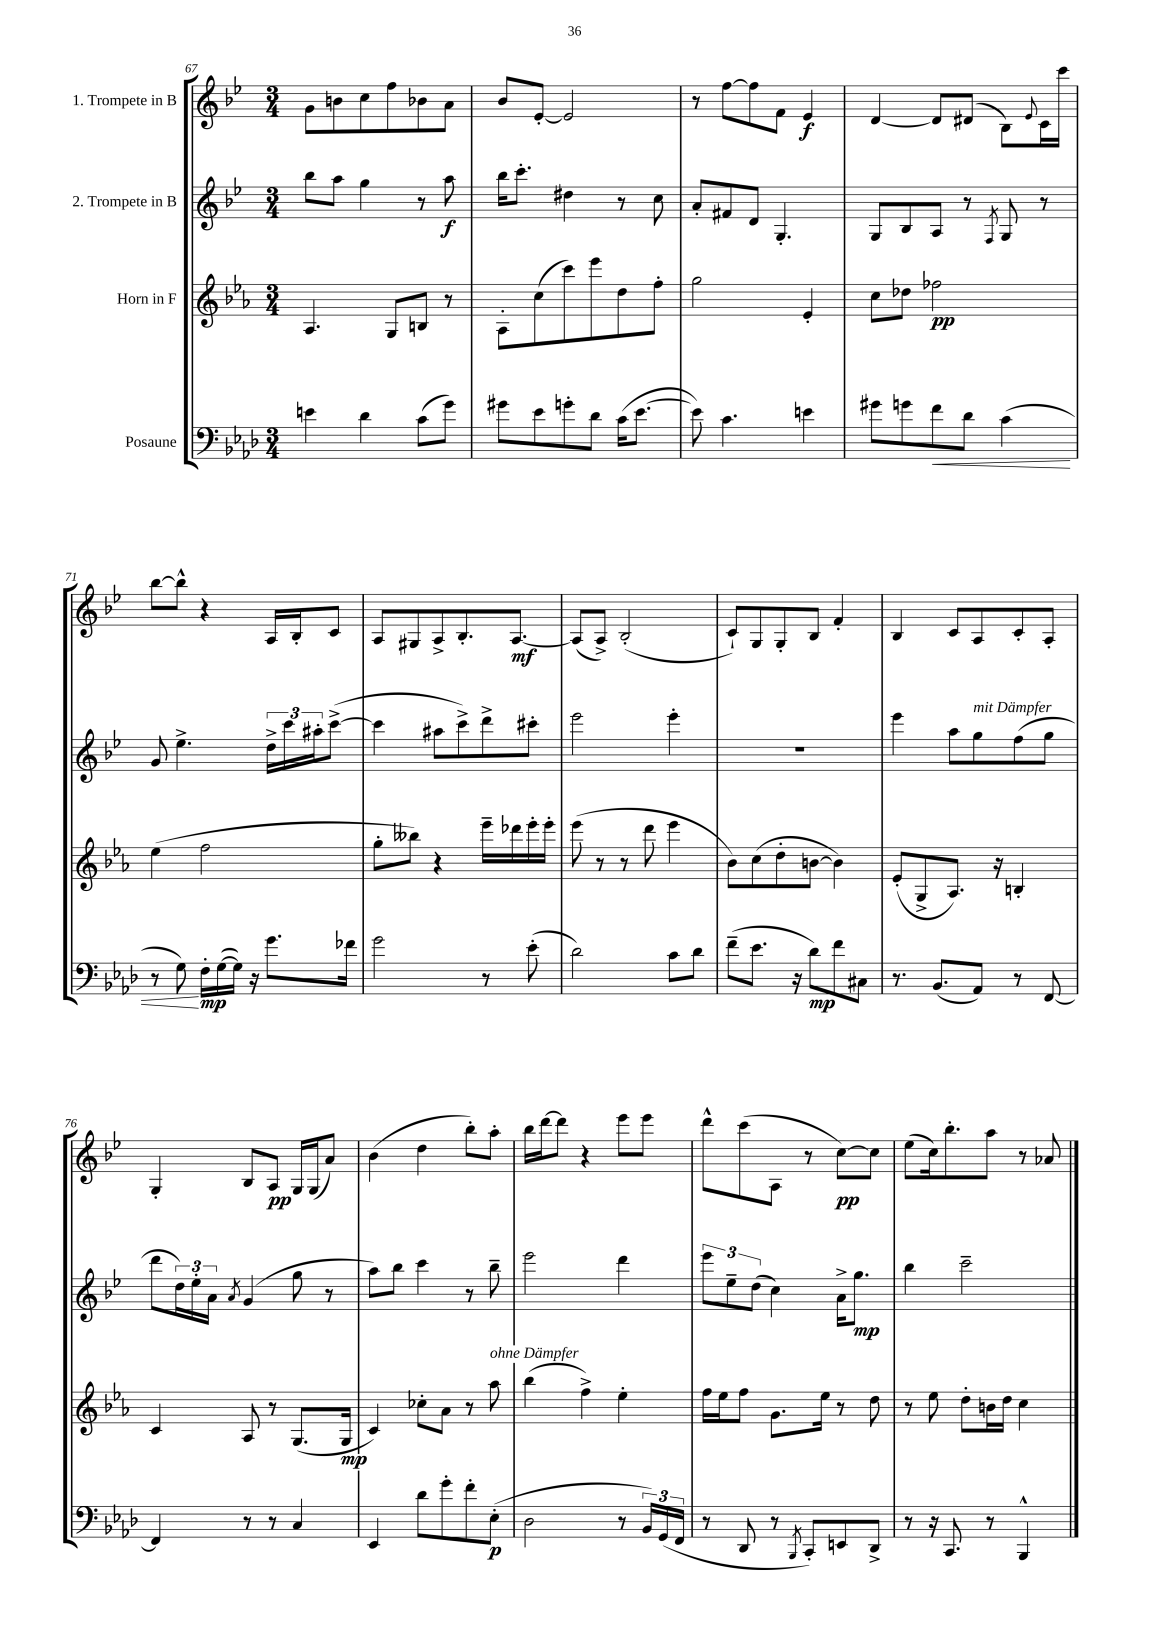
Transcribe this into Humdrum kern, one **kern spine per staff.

**kern	**kern	**kern	**kern
*staff4	*staff3	*staff2	*staff1
*clefF4	*clefG2	*clefG2	*clefG2
*k[b-e-a-d-]	*k[b-e-a-]	*k[b-e-]	*k[b-e-]
*M3/4	*M3/4	*M3/4	*M3/4
4e\	4.A-/	8bb-\L	8g\L
.	.	8aa\J	8b\
4d-\	.	4gg\	8cc\
.	8G/L	.	8ff\
(8c\L	8B/J	8r	8b-\
8g\J)	8r	8aa\	8a\J
=	=	=	=
8g#\L	8A-'\L	16bb-\LK	8b-/L
.	.	8.ccc'\J	.
8e-\	(8cc\	.	[8e-'/J
8g'\	8ccc\)	4dd#\	2e-/]
8d-\J	8eee-\	.	.
(16c\LK	8dd\	8r	.
[8.e-\J	.	.	.
.	8ff'\J	8cc\	.
=	=	=	=
8e-\])	2gg\	8a'/L	8r
4.c\	.	8f#/	[8ff\L
.	.	8d/J	8ff\]
.	.	4.G'/	8f\J
4e\	4e-'/	.	4e-/
=	=	=	=
8g#\L	8cc\L	8G/L	[4d/
8g\	8dd-\J	8B-/	.
8f\	2ff-\	8A/J	8d/]L
8d-\J	.	8r	(8d#/J
.	.	8qF/	.
(4c\	.	8G/	8B-\L)
.	.	.	8qqe-/
.	.	8r	16c\L
.	.	.	16ccc\JJ
=	=	=	=
8r	(4ee-\	8g/	[8bb-\L
8G\)	.	4.ee-^\	8bb-^^\]J
16F'\LL	2ff\	.	4r
([16G\	.	.	.
16G\]JJ)	.	.	.
16r	.	.	.
8.g\L	.	24dd^\LL	16A/LL
.	.	24ccc\	.
.	.	.	16B-'/J
.	.	24aa#'\J	.
.	.	([8ccc^\J	8c/J
16f-\Jk	.	.	.
=	=	=	=
2g\	8gg'\L	4ccc\]	8A/L
.	8bb--\J)	.	8G#/
.	4r	8aa#\L	8A^/
.	.	8ccc^\)	8.B-'/
8r	16eee-~\LL	8ddd^\	.
.	16ddd-\	.	[8.A/J
(8e-'\	16eee-'\	8ccc#'\J	.
.	16eee-'\JJ	.	.
=	=	=	=
2d-\)	(8eee-\	2eee-\	(8A/]L
.	8r	.	8A^/J)
.	8r	.	(2B-'/
.	8ddd\	.	.
8c\L	4eee-\	4eee-'\	.
8d-\J	.	.	.
=	=	=	=
(8f~\L	8b-\L)	2.r	8c`/L)
8.e-\J	(8cc\	.	8G/
.	8dd'\	.	8G'/
16r	.	.	.
8d-\L)	[8b\J	.	8B-/J
8f\	4b\])	.	4f'/
8C#\J	.	.	.
=	=	=	=
8.r	(8e-'/L	4eee-\	4B-/
.	8G^/	.	.
(8.BB-/L	.	.	.
.	8.A-/J)	8aa\L	8c/L
8AA-/J)	.	8gg\	8A/
.	16r	.	.
8r	4B'/	(8ff\	8c'/
[8FF/	.	8gg\J	8A'/J
=	=	=	=
4FF/]	4c/	8ddd\L	4G'/
.	.	24dd\L)	.
.	.	24ee-'\	.
.	.	24a\JJ	.
.	.	8qa/	.
8r	8A-/	(4g/	8B-/L
8r	8r	.	8A/J
4C/	(8.G/L	8gg\	16G/LL
.	.	.	(16G/J
.	.	8r	8a/J)
.	16G/Jk	.	.
=	=	=	=
4EE-/	4c/)	8aa\L)	(4b-\
.	.	8bb-\J	.
8d-\L	8cc-'\L	4ccc\	4dd\
8g'\	8a-\J	.	.
8f'\	8r	8r	8bb-'\L)
(8E-'\J	8aa-\	8bb-~\	8aa'\J
=	=	=	=
2D-\	(4bb-\	2eee-\	16bb-\LL
.	.	.	[16ddd\J
.	.	.	8ddd\]J
.	4ff^\)	.	4r
8r	4ee-'\	4ddd\	8eee-\L
24BB-/LL)	.	.	8eee-\J
(24GG/	.	.	.
24FF/JJ	.	.	.
=	=	=	=
8r	16ff\LL	12eee-\L	8ddd^^\L
.	16ee-\J	.	.
.	.	12ee-~\	.
8DD-/	8ff\J	.	(8ccc\
.	.	(12dd\J	.
8r	8.g\L	4cc\)	8A\J
8qBBB-/	.	.	.
8CC'/L)	.	.	8r
.	16ee-\Jk	.	.
8EE/	8r	16a^\LK	[8cc\L)
.	.	8.gg\J	.
8DD-^/J	8dd\	.	8cc\]J
=	=	=	=
8r	8r	4bb-\	(8ee-\L
16r	8ee-\	.	16cc\k)
8.CC/	.	.	8.bb-'\
.	8dd'\L	2ccc~\	.
8r	16b\L	.	8aa\J
.	16dd\JJ	.	.
4BBB-^^/	4cc\	.	8r
.	.	.	8a-/
==	==	==	==
*-	*-	*-	*-
